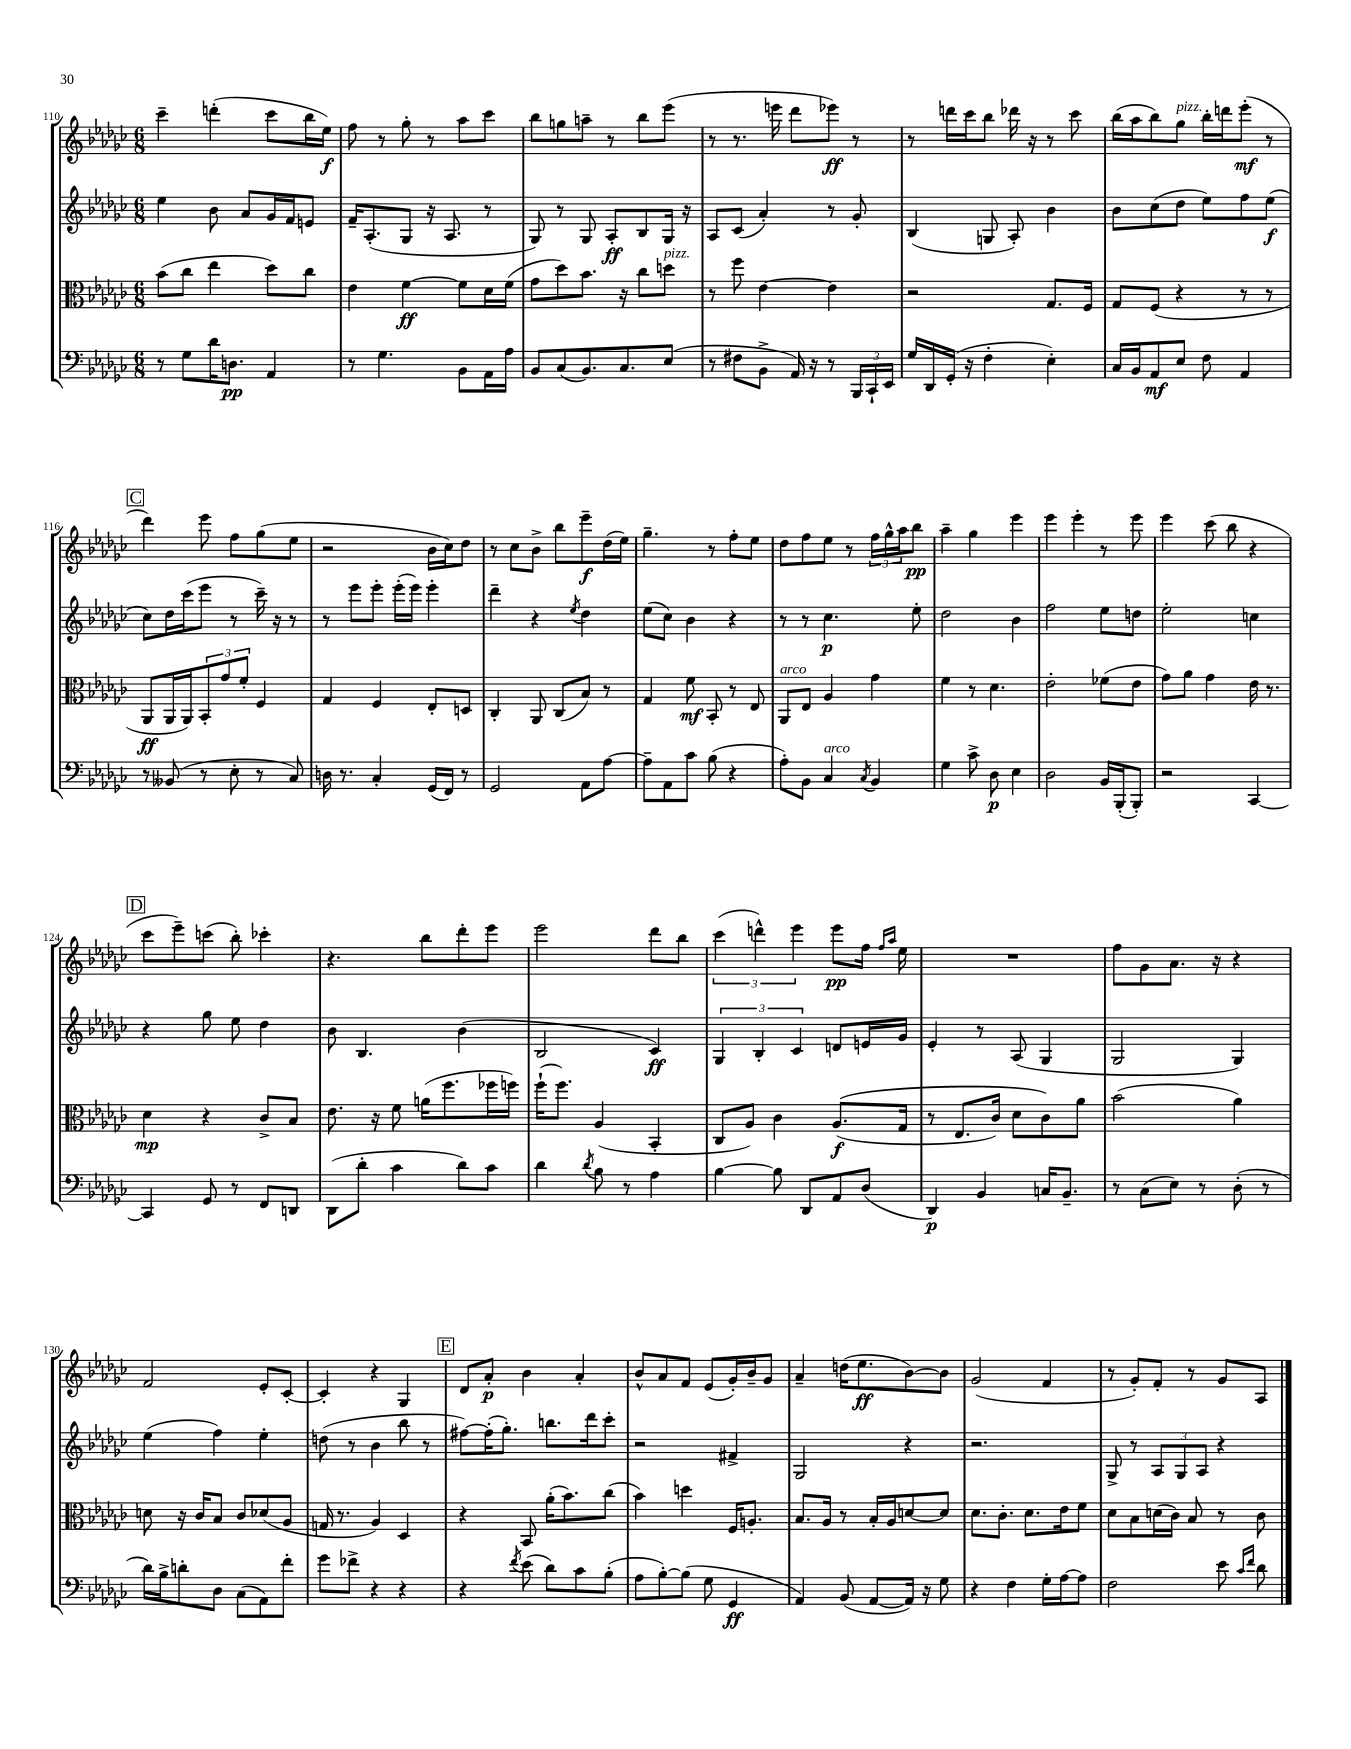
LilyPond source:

<<
\new StaffGroup <<
\new Staff = "s0" {
    \clef treble \key ges \major \numericTimeSignature \time 6/8
    ces'''4-- d'''4-.( ces'''8 bes''16 ees''16\f) |
    f''8 r8 ges''8-. r8 aes''8 ces'''8 |
    bes''8 g''8 a''8-- r8 bes''8 ees'''8( |
    r8 r8. e'''16 des'''8 ees'''8\ff) r8 |
    r8 d'''16 ces'''16 bes''8 des'''16 r16 r8 ces'''8 |
    bes''16( aes''16 bes''8) ges''8^\markup { \italic "pizz." } bes''16-. d'''16 ees'''8-.\mf( r8 |
    \mark \markup { \box "C" } des'''4) ees'''8 f''8 ges''8( ees''8 |
    r2 bes'16 ces''16) des''8 |
    r8 ces''8 bes'8-> bes''8 ees'''8--\f des''16( ees''16) |
    ges''4.-- r8 f''8-. ees''8 |
    des''8 f''8 ees''8 r8 \tuplet 3/2 { f''16 ges''16-^ aes''16 } bes''8\pp |
    aes''4-- ges''4 ees'''4 |
    ees'''4 ees'''4-. r8 ees'''8 |
    ees'''4 ces'''8( bes''8 r4 |
    \mark \markup { \box "D" } ces'''8 ees'''8--) c'''8( bes''8-.) ces'''4-. |
    r4. bes''8 des'''8-. ees'''8 |
    ees'''2 des'''8 bes''8 |
    \tuplet 3/2 { ces'''4( d'''4-^) ees'''4 } ees'''8\pp f''16 \grace { f''16 aes''16 } ees''16 |
    R2. |
    f''8 ges'8 aes'8. r16 r4 |
    f'2 ees'8-. ces'8~-. |
    ces'4-. r4 ges4 |
    \mark \markup { \box "E" } des'8 aes'8-.\p bes'4 aes'4-. |
    bes'8-^ aes'8 f'8 ees'8( ges'16-.) bes'16-- ges'8 |
    aes'4-- d''16( ees''8.\ff bes'8~) bes'8 |
    ges'2( f'4 |
    r8 ges'8-.) f'8-. r8 ges'8 aes8 \bar "|." |
}
\new Staff = "s1" {
    \clef treble \key ges \major \numericTimeSignature \time 6/8
    ees''4 bes'8 aes'8 ges'16 f'16 e'8 |
    f'16-- aes8.-.( ges8 r16 aes8. r8 |
    ges8) r8 ges8 aes8-.\ff bes8 ges16 r16 |
    aes8 ces'8( aes'4-.) r8 ges'8-. |
    bes4( g8 aes8-.) bes'4 |
    bes'8 ces''8( des''8 ees''8) f''8 ees''8\f( |
    \mark \markup { \box "C" } ces''8) des''16 ces'''16( ees'''8 r8 ces'''16--) r16 r8 |
    r8 ees'''8 ees'''8-. ees'''16-.( ees'''16) ees'''4-. |
    des'''4-- r4 \acciaccatura { ees''8 } des''4 |
    ees''8( ces''8) bes'4 r4 |
    r8 r8 ces''4.\p ees''8-. |
    des''2 bes'4 |
    f''2 ees''8 d''8 |
    ees''2-. c''4 |
    \mark \markup { \box "D" } r4 ges''8 ees''8 des''4 |
    bes'8 bes4. bes'4( |
    bes2 ces'4\ff) |
    \tuplet 3/2 { ges4 bes4-. ces'4 } d'8 e'16 ges'16 |
    ees'4-. r8 aes8( ges4 |
    ges2 ges4) |
    ees''4( f''4) ees''4-. |
    d''8( r8 bes'4 bes''8 r8 |
    \mark \markup { \box "E" } fis''8~) fis''16-.( ges''8.-.) b''8. des'''16 ces'''8-. |
    r2 fis'4-> |
    ges2 r4 |
    r2. |
    ges8-> r8 \tuplet 3/2 { aes8 ges8 aes8 } r4 \bar "|." |
}
\new Staff = "s2" {
    \clef alto \key ges \major \numericTimeSignature \time 6/8
    bes'8( ces''8 ees''4 des''8) ces''8 |
    ees'4 f'4~\ff f'8 des'16 f'16( |
    ges'8 des''8) bes'8. r16 ces''8 d''8^\markup { \italic "pizz." } |
    r8 f''8 ees'4~ ees'4 |
    r2 ges8. f16 |
    ges8 f8( r4 r8 r8 |
    \mark \markup { \box "C" } aes,8\ff aes,16 aes,16) \tuplet 3/2 { bes,8-. ges'8 f'8-. } f4 |
    ges4 f4 ees8-. d8 |
    ces4-. aes,8 ces8( bes8) r8 |
    ges4 f'8\mf bes,8-. r8 ees8 |
    aes,8^\markup { \italic "arco" } ees8 aes4 ges'4 |
    f'4 r8 des'4. |
    ees'2-. fes'8( ees'8 |
    ges'8) aes'8 ges'4 ees'16 r8. |
    \mark \markup { \box "D" } des'4\mp r4 ces'8-> bes8 |
    ees'8. r16 f'8 a'16( f''8. fes''16 f''16) |
    f''16-!( f''8.) aes4( bes,4-. |
    ces8 aes8) ces'4 aes8.\f(\( ges16 |
    r8 ees8. ces'16) des'8 ces'8\) aes'8 |
    bes'2( aes'4) |
    d'8 r16 ces'16 bes8 ces'8 des'8( aes8 |
    g16 r8. aes4) des4 |
    \mark \markup { \box "E" } r4 bes,8 aes'16-.( bes'8.) ces''8( |
    bes'4) d''4 f16 a8.-. |
    bes8. aes16 r8 bes16-. aes16 d'8~ d'8 |
    des'8. ces'8.-. des'8. ees'16 f'8 |
    des'8 bes8 d'16( ces'16) bes8 r8 ces'8 \bar "|." |
}
\new Staff = "s3" {
    \clef bass \key ges \major \numericTimeSignature \time 6/8
    r8 ges8 des'16 d8.\pp aes,4 |
    r8 ges4. bes,8 aes,16 aes16 |
    bes,8 ces8( bes,8.) ces8. ees8( |
    r8 fis8 bes,8-> aes,16) r16 r8 \tuplet 3/2 { bes,,16 ces,16-! ees,16 } |
    ges16 des,16 ges,16-.( r16 f4-. ees4-.) |
    ces16 bes,16 aes,8\mf ees8 f8 aes,4 |
    \mark \markup { \box "C" } r8 beses,8( r8 ees8-. r8 ces8) |
    d16 r8. ces4-. ges,16( f,16) r8 |
    ges,2 aes,8 aes8~ |
    aes8-- aes,8 ces'8 bes8( r4 |
    aes8-.) bes,8 ces4^\markup { \italic "arco" } \acciaccatura { ces8 } bes,4 |
    ges4 ces'8-> des8\p ees4 |
    des2 bes,16 bes,,16-.( bes,,8-.) |
    r2 ces,4~ |
    \mark \markup { \box "D" } ces,4 ges,8 r8 f,8 d,8 |
    des,8( des'8-. ces'4 des'8) ces'8 |
    des'4 \acciaccatura { des'8 } bes8 r8 aes4 |
    bes4~ bes8 des,8 aes,8 des8( |
    des,4\p) bes,4 c16 bes,8.-- |
    r8 ces8( ees8) r8 des8-.( r8 |
    des'16) bes16-> d'8-. des8 ces8( aes,8) f'8-. |
    ges'8 fes'8-> r4 r4 |
    \mark \markup { \box "E" } r4 \acciaccatura { f'8 } ees'8( des'8) ces'8 bes8-.( |
    aes8 bes8~-.) bes8( ges8 ges,4\ff |
    aes,4) bes,8( aes,8~ aes,16) r16 ges8 |
    r4 f4 ges16-. aes16~ aes8 |
    f2 ees'8 \grace { ces'16 f'16 } des'8 \bar "|." |
}
>>
>>
\layout { \context { \Score currentBarNumber = #110 } }
